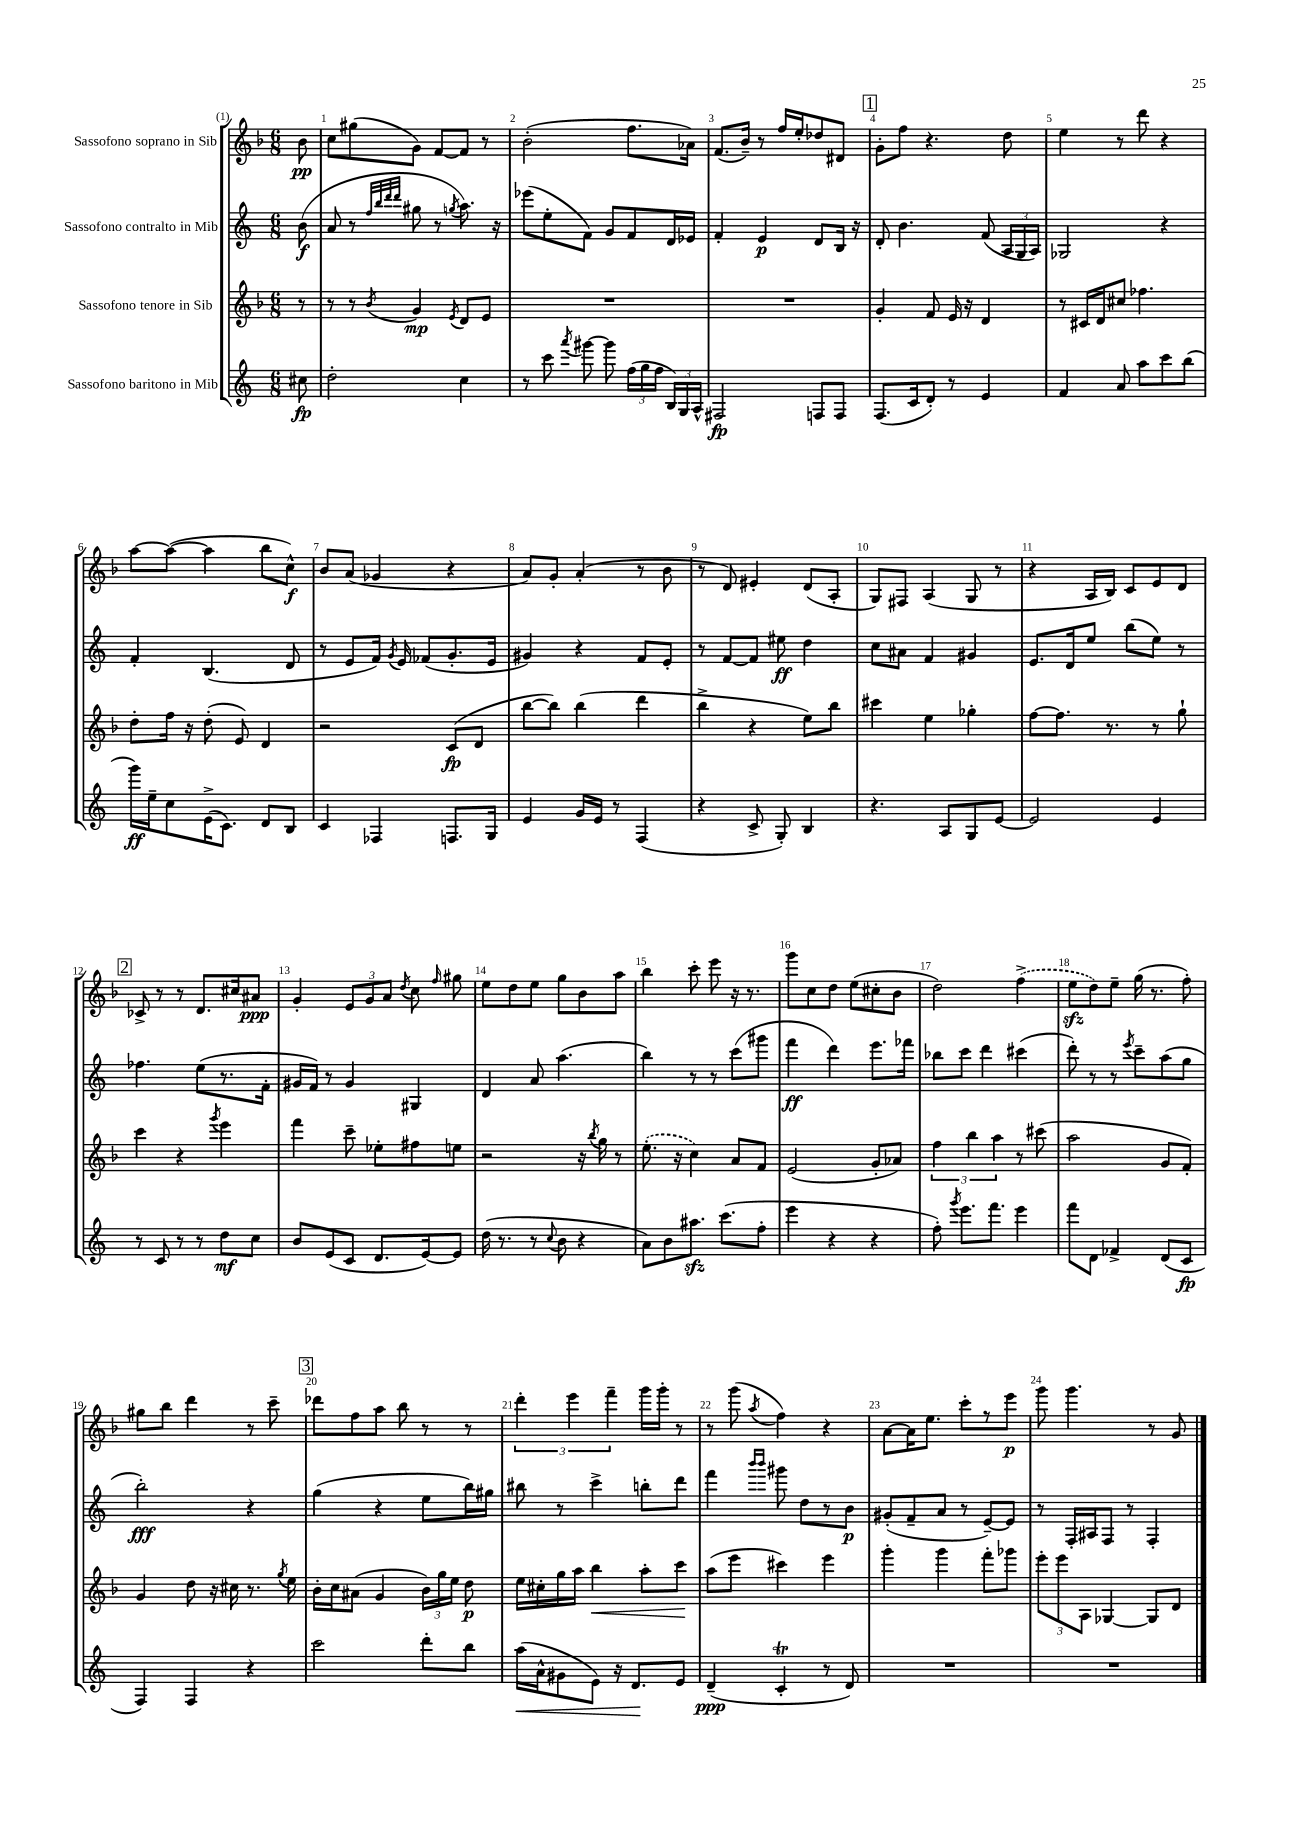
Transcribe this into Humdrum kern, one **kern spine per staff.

**kern	**dynam	**kern	**dynam	**kern	**dynam	**kern	**dynam
*part4	*part4	*part3	*part3	*part2	*part2	*part1	*part1
*staff4	*staff4	*staff3	*staff3	*staff2	*staff2	*staff1	*staff1
*I"Sassofono baritono in Mib	*	*I"Sassofono tenore in Sib	*	*I"Sassofono contralto in Mib	*	*I"Sassofono soprano in Sib	*
*clefG2	*	*clefG2	*	*clefG2	*	*clefG2	*
*k[]	*	*k[b-]	*	*k[]	*	*k[b-]	*
*M6/8	*	*M6/8	*	*M6/8	*	*M6/8	*
=	=	=	=	=	=	=	=
8cc#X\	fp	8r	.	(8b\	f	8b-\	pp
=1	=1	=1	=1	=1	=1	=1	=1
2dd'\	.	8r	.	8a/	.	8cc\L	.
.	.	8r	.	8r	.	(8gg#X\	.
.	.	.	.	32qqff/LLL	.	.	.
.	.	.	.	32qqbb/	.	.	.
.	.	.	.	32qqddd/	.	.	.
.	.	8qb-/	.	32qqddd/JJJ	.	.	.
.	.	4g/	mp	8gg#X\	.	8g\J)	.
.	.	.	.	8r	.	[8f/L	.
.	.	8qe/	.	8qggn/	.	.	.
4cc\	.	8d/L	.	8.aa\)	.	8f/J]	.
.	.	8e/J	.	.	.	8r	.
.	.	.	.	16r	.	.	.
=2	=2	=2	=2	=2	=2	=2	=2
8r	.	2.r	.	(8eee-X\L	.	(2b-'\	.
8ccc\	.	.	.	8ee'\	.	.	.
8qaaa/	.	.	.	.	.	.	.
[8ggg#X\	.	.	.	8f\J)	.	.	.
8ggg#\]	.	.	.	8g/L	.	.	.
(24ff\LL	.	.	.	8f/	.	8.ff\L	.
24gg\	.	.	.	.	.	.	.
24ff\JJ	.	.	.	.	.	.	.
24B/LL)	.	.	.	16d/L	.	.	.
24G/	.	.	.	.	.	.	.
.	.	.	.	16e-X/JJ	.	16a-X\Jk)	.
24A^^/JJ	.	.	.	.	.	.	.
=3	=3	=3	=3	=3	=3	=3	=3
2F#X/	fp	2.r	.	4f'/	.	(8.f/L	.
.	.	.	.	.	.	16b-~/Jk)	.
.	.	.	.	4e/	p	8r	.
.	.	.	.	.	.	16ff/LL	.
.	.	.	.	.	.	16ee'/J	.
8Fn/L	.	.	.	8d/L	.	8dd-X/	.
8F/J	.	.	.	16B/Jk	.	8d#X/J	.
.	.	.	.	16r	.	.	.
!!LO:REH:place=s1:t=1
=4	=4	=4	=4	=4	=4	=4	=4
(8.F/L	.	4g'/	.	8d'/	.	8g'\L	.
.	.	.	.	4.b\	.	8ff\J	.
16c/k	.	.	.	.	.	.	.
8d'/J)	.	8f/	.	.	.	4.r	.
8r	.	16e/	.	.	.	.	.
.	.	16r	.	.	.	.	.
4e/	.	4d/	.	(8f/	.	.	.
.	.	.	.	24A/LL	.	8dd\	.
.	.	.	.	24G/	.	.	.
.	.	.	.	24A/JJ)	.	.	.
=5	=5	=5	=5	=5	=5	=5	=5
4f/	.	8r	.	2G-X/	.	4ee\	.
.	.	16c#X/LL	.	.	.	.	.
.	.	16d/J	.	.	.	.	.
8a/	.	8cc#X/J	.	.	.	8r	.
8aa\L	.	4.ff-X\	.	.	.	8ddd\	.
8ccc\	.	.	.	4r	.	4r	.
(8bb\J	.	.	.	.	.	.	.
!!LO:LB:g=z
=6	=6	=6	=6	=6	=6	=6	=6
16ggg\LL)	ff	8dd'\L	.	4f'/	.	[8aa\L	.
16ee~\J	.	.	.	.	.	.	.
8cc\	.	16ff\Jk	.	.	.	(8aa\J_	.
.	.	16r	.	.	.	.	.
(16e^\K	.	(8dd'\	.	(4.B/	.	4aa\]	.
8.c\J)	.	.	.	.	.	.	.
.	.	8e/)	.	.	.	.	.
8d/L	.	4d/	.	.	.	8bb-\L	.
8B/J	.	.	.	8d/	.	8cc^^\J)	f
=7	=7	=7	=7	=7	=7	=7	=7
4c/	.	2r	.	8r	.	8b-/L	.
.	.	.	.	8e/L	.	(8a/J	.
4F-X/	.	.	.	16f/Jk)	.	4g-X/	.
.	.	.	.	8qg/	.	.	.
.	.	.	.	16e/	.	.	.
.	.	.	.	(8f-X/L	.	.	.
8.Fn/L	.	(8c/L	fp	8.g'/	.	4r	.
.	.	8d/J	.	.	.	.	.
16G/Jk	.	.	.	16e/Jk	.	.	.
=8	=8	=8	=8	=8	=8	=8	=8
4e/	.	[8bb-\L	.	4g#X/)	.	8a/L)	.
.	.	8bb-\J])	.	.	.	8g'/J	.
16g/LL	.	(4bb-\	.	4r	.	(4a'/	.
16e/JJ	.	.	.	.	.	.	.
8r	.	.	.	.	.	.	.
(4F/	.	4ddd\	.	8f/L	.	8r	.
.	.	.	.	8e'/J	.	8b-\	.
=9	=9	=9	=9	=9	=9	=9	=9
4r	.	4bb-^\	.	8r	.	8r	.
.	.	.	.	[8f/L	.	8d/)	.
8c^/	.	4r	.	8f/J]	.	4e#X'/	.
8G'/)	.	.	.	8ee#X\	ff	.	.
4B/	.	8ee\L)	.	4dd\	.	(8d/L	.
.	.	8bb-\J	.	.	.	8A'/J	.
=10	=10	=10	=10	=10	=10	=10	=10
4.r	.	4ccc#X\	.	8cc\L	.	8G/L)	.
.	.	.	.	8a#X\J	.	8F#X/J	.
.	.	4ee\	.	4f/	.	(4A/	.
8A/L	.	.	.	.	.	.	.
8G/	.	4gg-X'\	.	4g#X/	.	8G/	.
[8e/J	.	.	.	.	.	8r	.
=11	=11	=11	=11	=11	=11	=11	=11
2e/]	.	[8ff\L	.	8.e/L	.	4r	.
.	.	8.ff\J]	.	.	.	.	.
.	.	.	.	16d/k	.	.	.
.	.	.	.	8ee/J	.	16A/LL	.
.	.	8.r	.	.	.	16B-/JJ)	.
.	.	.	.	(8bb\L	.	8c/L	.
4e/	.	8r	.	8ee\J)	.	8e/	.
.	.	8gg`\	.	8r	.	8d/J	.
!!LO:LB:g=z
!!LO:REH:place=s1:t=2
=12	=12	=12	=12	=12	=12	=12	=12
8r	.	4ccc\	.	4.ff-X\	.	8c-X^/	.
8c/	.	.	.	.	.	8r	.
8r	.	4r	.	.	.	8r	.
8r	.	.	.	(8ee\L	.	8.d/L	.
.	.	8qggg/	.	.	.	.	.
8dd\L	mf	4eee\	.	8.r	.	.	.
.	.	.	.	.	.	16cc#X/k	.
8cc\J	.	.	.	.	.	8a#X/J	ppp
.	.	.	.	16f'\Jk	.	.	.
=13	=13	=13	=13	=13	=13	=13	=13
8b/L	.	4fff\	.	16g#X/LL	.	4g'/	.
.	.	.	.	16f/JJ)	.	.	.
(8e/	.	.	.	8r	.	.	.
8c/J	.	8ccc~\	.	4g#/	.	12e/L	.
.	.	.	.	.	.	12g/	.
8.d/L	.	8ee-X'\L	.	.	.	.	.
.	.	.	.	.	.	12a/J	.
.	.	.	.	.	.	8qdd/	.
.	.	8ff#X\	.	4G#X/	.	8cc\	.
[16e/k)	.	.	.	.	.	.	.
.	.	.	.	.	.	16qqff/	.
8e/J]	.	8een\J	.	.	.	8gg#X\	.
=14	=14	=14	=14	=14	=14	=14	=14
(16dd\	.	2r	.	4d/	.	8ee\L	.
8.r	.	.	.	.	.	.	.
.	.	.	.	.	.	8dd\	.
8r	.	.	.	8a/	.	8ee\J	.
8qqcc/	.	.	.	.	.	.	.
8b\	.	.	.	(4.aa\	.	8gg\L	.
4r	.	16r	.	.	.	8b-\	.
.	.	8qbb-/	.	.	.	.	.
.	.	16gg\	.	.	.	.	.
.	.	8r	.	.	.	8aa\J	.
=15	=15	=15	=15	=15	=15	=15	=15
8a\L)	.	(8.ee'\	.	4bb\)	.	4bb-\	.
8b\	.	.	.	.	.	.	.
.	.	16r	.	.	.	.	.
8.aa#Xzz\J	.	4cc\)	.	8r	.	8ccc'\	.
.	.	.	.	8r	.	8eee\	.
(8.ccc\L	.	.	.	.	.	.	.
.	.	8a/L	.	(8ccc\L	.	16r	.
.	.	.	.	.	.	8.r	.
8ff'\J	.	8f/J	.	8ggg#X\J	.	.	.
=16	=16	=16	=16	=16	=16	=16	=16
4eee\	.	(2e/	.	4fff\	ff	8ggg\L	.
.	.	.	.	.	.	8cc\	.
4r	.	.	.	4ddd\)	.	8dd\J	.
.	.	.	.	.	.	(8ee\L	.
4r	.	8g'/L	.	8.eee\L	.	8cc#X'\	.
.	.	8a-X/J)	.	.	.	8b-\J	.
.	.	.	.	16fff-X\Jk	.	.	.
=17	=17	=17	=17	=17	=17	=17	=17
8ff'\)	.	6ff\	.	8bb-X\L	.	2dd\)	.
8qggg/	.	.	.	.	.	.	.
8.eee\L	.	.	.	8ccc\J	.	.	.
.	.	6bb-\	.	.	.	.	.
.	.	.	.	4ddd\	.	.	.
8.fff\J	.	.	.	.	.	.	.
.	.	6aa\	.	.	.	.	.
4eee\	.	8r	.	(4ccc#X\	.	(4ff^\	.
.	.	(8ccc#X\	.	.	.	.	.
=18	=18	=18	=18	=18	=18	=18	=18
8fff\L	.	2aa\	.	8ddd'\)	.	8eezz\L	.
8d\J	.	.	.	8r	.	8dd\)	.
4f-X^/	.	.	.	8r	.	8ee~\J	.
.	.	.	.	8qeee/	.	.	.
.	.	.	.	8ccc~\L	.	(16gg\	.
.	.	.	.	.	.	8.r	.
(8d/L	.	8g/L	.	(8aa\	.	.	.
8c/J	fp	8f'/J)	.	8gg\J	.	8ff'\)	.
!!LO:LB:g=z
=19	=19	=19	=19	=19	=19	=19	=19
4F/)	.	4g/	.	2bb'\)	fff	8gg#X\L	.
.	.	.	.	.	.	8bb-\J	.
4F/	.	8dd\	.	.	.	4ddd\	.
.	.	16r	.	.	.	.	.
.	.	16cc#X\	.	.	.	.	.
4r	.	8.r	.	4r	.	8r	.
.	.	.	.	.	.	8ccc~\	.
.	.	8qgg/	.	.	.	.	.
.	.	16ee\	.	.	.	.	.
!!LO:REH:place=s1:t=3
=20	=20	=20	=20	=20	=20	=20	=20
2ccc\	.	16b-'\LL	.	(4gg\	.	8ddd-X\L	.
.	.	16cc\J	.	.	.	.	.
.	.	(8a#X\J	.	.	.	8ff\	.
.	.	4g/	.	4r	.	8aa\J	.
.	.	.	.	.	.	8bb-\	.
8ddd'\L	.	24b-\LL)	.	8ee\L	.	8r	.
.	.	24gg\	.	.	.	.	.
.	.	24ee\JJ	.	.	.	.	.
8bb\J	.	8dd\	p	16bb\L)	.	8r	.
.	.	.	.	16gg#X\JJ	.	.	.
=21	=21	=21	=21	=21	=21	=21	=21
!	!LO:HP:b	!	!	!	!	!	!
(16aa\LL	<	16ee\LL	.	8bb#X\	.	6ddd'\	.
16a^^\J	.	16cc#X'\	.	.	.	.	.
8g#X\	.	16gg\	.	8r	.	.	.
.	.	.	.	.	.	6eee\	.
.	.	16aa\JJ	.	.	.	.	.
!	!	!	!LO:HP:b	!	!	!	!
8e\J)	.	4bb-\	<	4ccc^\	.	.	.
.	.	.	.	.	.	6fff~\	.
16r	.	.	.	.	.	.	.
8.d/L	.	.	.	.	.	.	.
.	.	8aa'\L	.	8bbn'\L	.	16ggg\LL	.
.	.	.	.	.	.	16ggg'\JJ	.
8e/J	[	8ccc\J	.	8ddd\J	.	8r	.
.	.	.	[	.	.	.	.
=22	=22	=22	=22	=22	=22	=22	=22
(4d~/	ppp	(8aa\L	.	4fff\	.	8r	.
.	.	8eee\J	.	.	.	(8ggg\	.
.	.	.	.	16qqbbb/LL	.	.	.
.	.	.	.	16qqbbb/JJ	.	8qaa/	.
4cT'/	.	4ccc#X\)	.	8ggg#X\	.	4ff\)	.
.	.	.	.	8dd\L	.	.	.
8r	.	4eee\	.	8r	.	4r	.
8d/)	.	.	.	8b\J	p	.	.
=23	=23	=23	=23	=23	=23	=23	=23
2.r	.	4ggg'\	.	(8g#X'/L	.	[8a\L	.
.	.	.	.	8f~/	.	16a\K]	.
.	.	.	.	.	.	8.ee\J	.
.	.	4ggg\	.	8a/J	.	.	.
.	.	.	.	8r	.	8ccc'\L	.
.	.	8fff'\L	.	[8e~/L)	.	8r	.
.	.	8ggg-X\J	.	8e/J]	.	8eee\J	p
=24	=24	=24	=24	=24	=24	=24	=24
2.r	.	12eee'\L	.	8r	.	8ggg\	.
.	.	12eee\	.	.	.	.	.
.	.	.	.	16F'/LL	.	4.ggg\	.
.	.	12A\J	.	.	.	.	.
.	.	.	.	16A#X/J	.	.	.
.	.	[4G-X/	.	8F/J	.	.	.
.	.	.	.	8r	.	.	.
.	.	8G-/L]	.	4F'/	.	8r	.
.	.	8d/J	.	.	.	8g/	.
==	==	==	==	==	==	==	==
*-	*-	*-	*-	*-	*-	*-	*-
